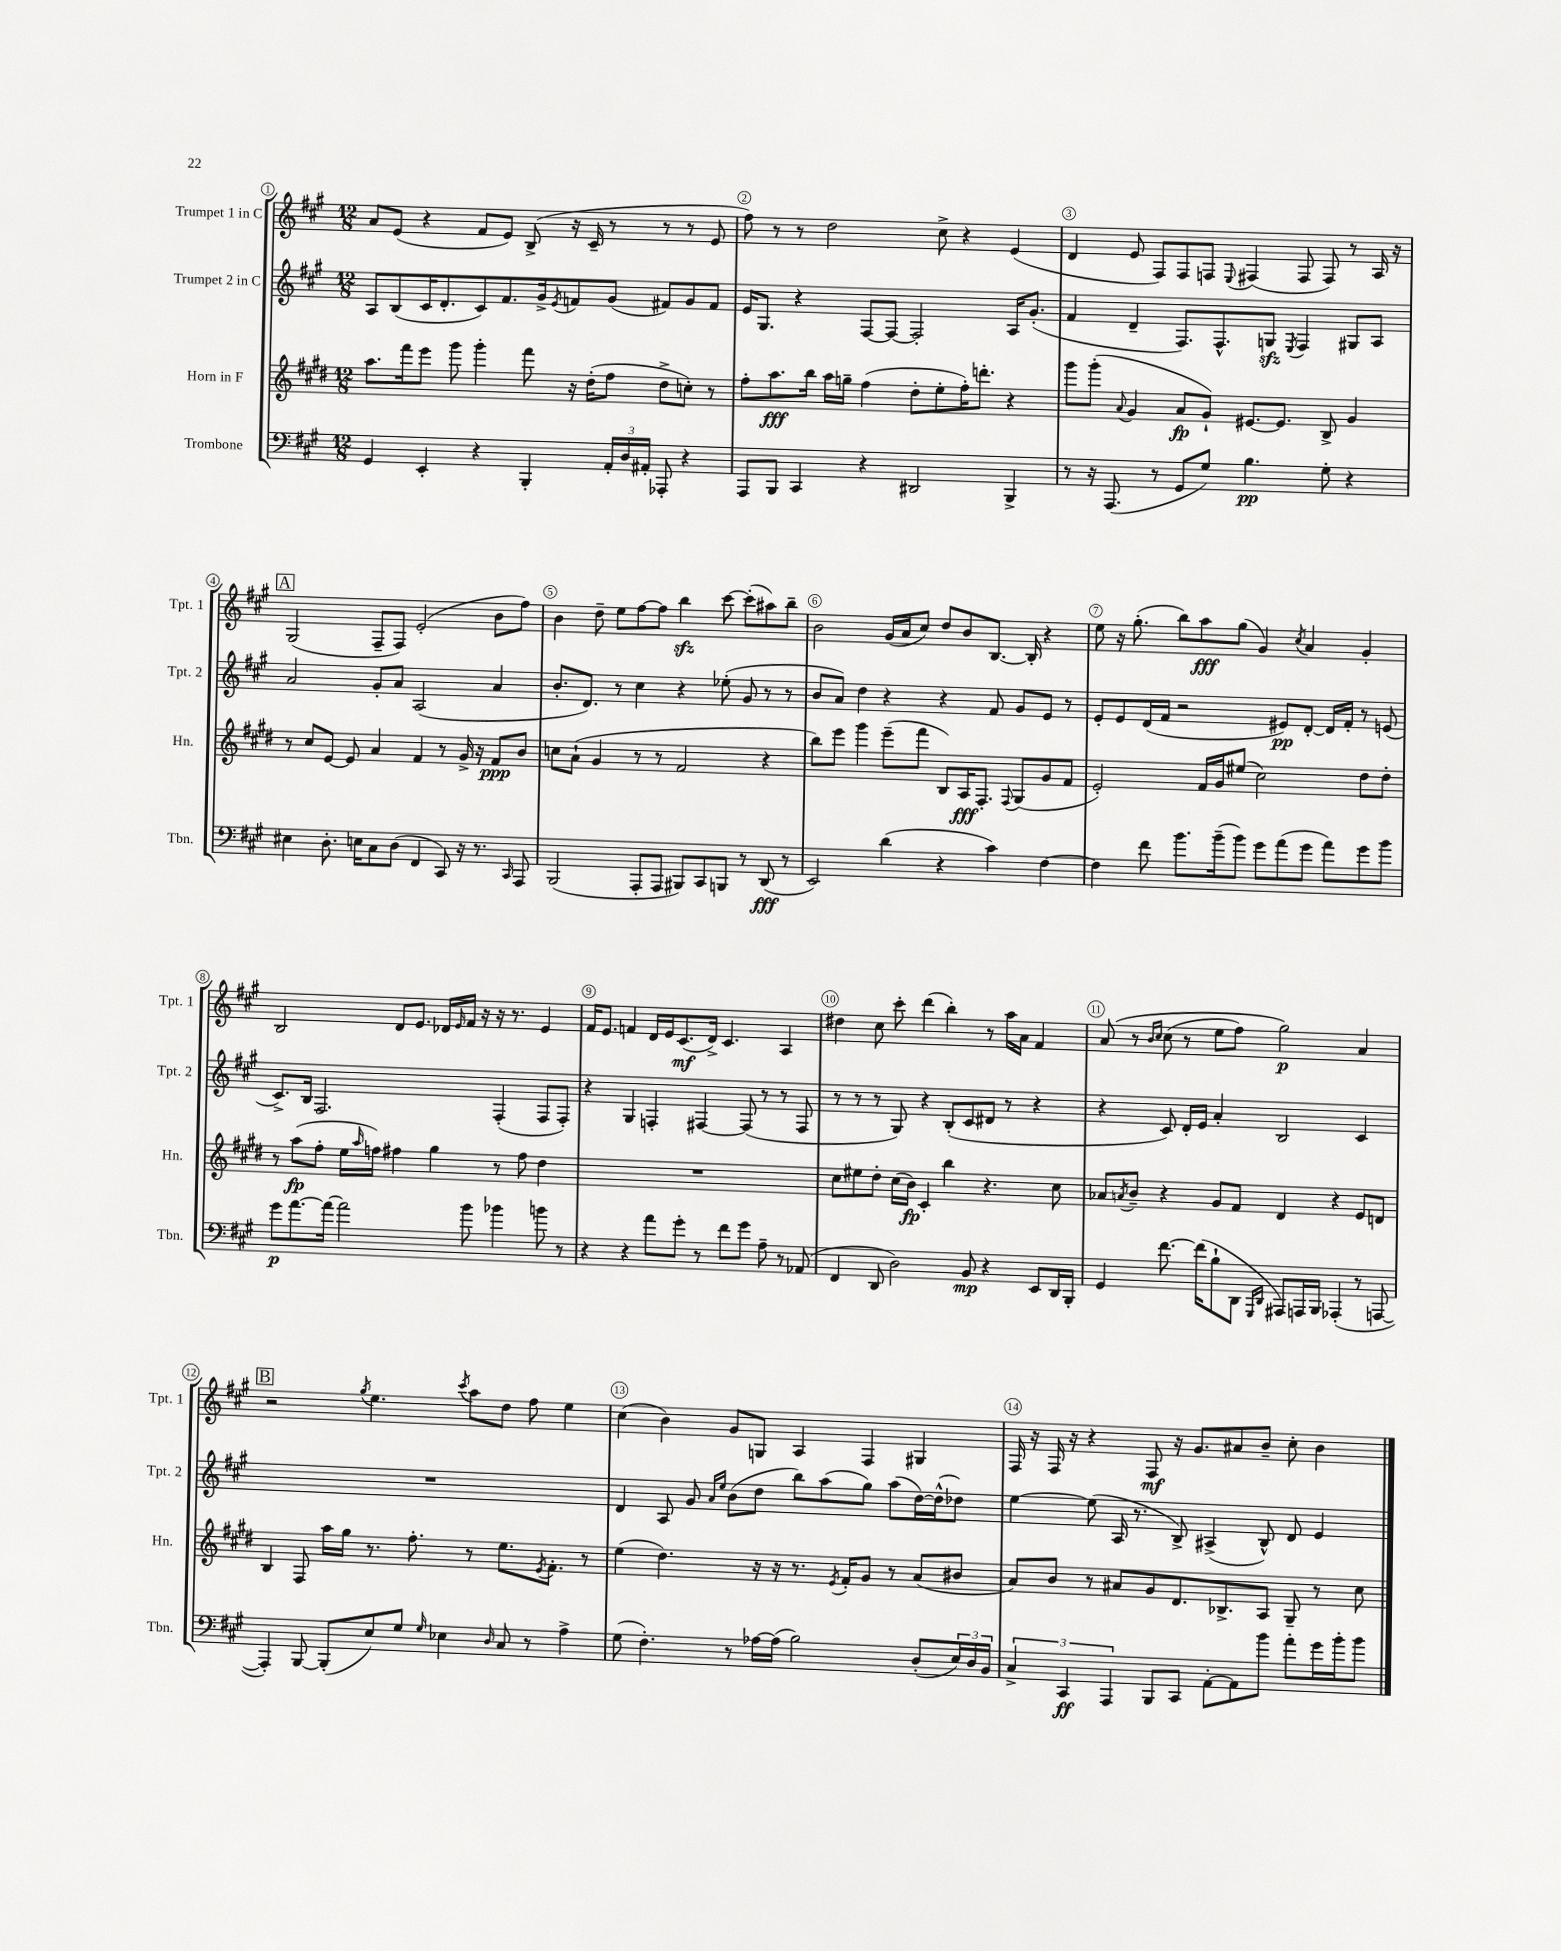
<<
\new StaffGroup <<
\new Staff = "s0" \with { instrumentName = "Trumpet 1 in C" shortInstrumentName = "Tpt. 1" } {
    \clef treble \key a \major \numericTimeSignature \time 12/8
    a'8 e'8( r4 fis'8 e'8) b8->( r16 cis'16-- r8 r8 r8 e'8 |
    fis''8) r8 r8 d''2 cis''8-> r4 e'4( |
    d'4 e'8 fis8) fis8 f8 \appoggiatura { e8 } fis4( fis8 fis8) r8 a16 r16 |
    \mark \markup { \box "A" } gis2( fis8-- fis8) e'2-.( b'8 fis''8) |
    b'4 d''8-- e''8 fis''8~ fis''8 b''4\sfz cis'''8~ cis'''8-.( ais''8) b''8-- |
    b'2 gis'16( a'16 cis''8) d''8 b'8 b8.~ b16-. r4 |
    e''8 r16 gis''8.-.( b''8) a''8\fff gis''8( gis'4) \acciaccatura { cis''8 } a'4 gis'4-. |
    b2 d'8 e'8. des'16 \grace { e'16 } fis'16 r16 r16 r8. e'4 |
    fis'16 e'8. f'4 d'16 e'16 cis'8.\mf( d'16->) cis'4. a4 |
    dis''4 cis''8 cis'''8-. d'''4( b''4-.) r8 a''16 a'16 fis'4 |
    a'8\( r8 \grace { b'16 cis''16 } cis''8( r8 e''8 fis''8) gis''2\p\) a'4 |
    \mark \markup { \box "B" } r2 \acciaccatura { gis''8 } e''4. \acciaccatura { cis'''8 } a''8 d''8 fis''8 e''4 |
    cis''4( b'4) gis'8 g8 a4 fis4 gis4 |
    fis16 r16 fis16 r16 r4 fis8\mf r16 gis'8. ais'8 b'8-- cis''8-. b'4 \bar "|." |
}
\new Staff = "s1" \with { instrumentName = "Trumpet 2 in C" shortInstrumentName = "Tpt. 2" } {
    \clef treble \key a \major \numericTimeSignature \time 12/8
    a8 b8( cis'16 d'8.-. cis'8) fis'8. gis'16-> \acciaccatura { e'8 } f'8 gis'8( fis'8) gis'8 fis'8 |
    e'16 gis8. r4 fis8~ fis8~ fis2-. a16 gis'8.-.( |
    fis'4 d'4-- fis8.) fis8.-^ g8\sfz \acciaccatura { e8 } fis4 gis8 a8 |
    \mark \markup { \box "A" } a'2 gis'8-. a'8 a2( a'4 |
    b'8.-. d'8.) r8 cis''4 r4 ees''8-.( gis'8 r8 r8 |
    b'8 a'8) d''4 r4 r4 fis'8 gis'8 e'8 r8 |
    e'8-. e'8 d'16( fis'16 r2 eis'8\pp) d'8~-. d'16 fis'16-. r8 e'8( |
    cis'8.->) b16 fis2. fis4-.( fis8 fis8-.) |
    r4 gis4 f4-. fis4~ fis8( r8 r8 fis8 |
    r8 r8 r8 gis8) r4 b8-.( cis'8 dis'8 r8 r4 |
    r4 cis'8) d'16-. e'16 a'4-. b2 cis'4 |
    \mark \markup { \box "B" } R1. |
    d'4 a8 gis'8 \grace { a'16 e''16 } b'8( d''8 b''8) a''8( gis''8) a''8( d''16~) d''16-^( des''8) |
    e''4~ e''8( a16 r8. b8->) ais4->( b8-^) d'8 e'4 \bar "|." |
}
\new Staff = "s2" \with { instrumentName = "Horn in F" shortInstrumentName = "Hn." } {
    \clef treble \key e \major \numericTimeSignature \time 12/8
    a''8. fis'''16 e'''8 gis'''8 gis'''4-. fis'''8 r16 dis''16-.( fis''8 dis''8-> c''8-.) r8 |
    fis''8-. a''8.\fff b''16 a''16 g''16-- fis''4( dis''8-. e''8-. fis''16-.) d'''8.-. r4 |
    gis'''8 gis'''8-.( \appoggiatura { a'8 } gis'4 a'8\fp gis'8-!) eis'8.~ eis'8. b8-> gis'4 |
    \mark \markup { \box "A" } r8 cis''8 e'8~ e'8 a'4 fis'4 r8 gis'16-> r16 fis'8\ppp b'8 |
    c''8 a'8-!( gis'4 r8 r8 fis'2 r4 |
    b''8) e'''8 gis'''4 e'''8--( fis'''8 b8) a16\fff fis8.-. \appoggiatura { fis8 } gis8( gis'8 fis'8 |
    e'2-.) fis'16 gis'16 eis''8( cis''2) dis''8 dis''8-. |
    r8 a''8\fp( fis''8-. e''16 \grace { a''16 } f''16) fis''4 gis''4 r8 fis''8 dis''4 |
    R1. |
    cis''8 eis''8 dis''8-. cis''16( b'16\fp) cis'4-. b''4 r4. cis''8 |
    aes'8 \acciaccatura { a'8 } b'8-- r4 gis'8 fis'8 dis'4 r4 e'8 d'8 |
    \mark \markup { \box "B" } b4 fis8 a''16 gis''16 r8. fis''8.-. r8 e''8. \acciaccatura { e'8 } fis'8.-. r8 |
    e''4( dis''4.) r16 r16 r8. \acciaccatura { e'8 } fis'16-. gis'8 r8 a'8( bis'8 |
    a'8) b'8 r8 ais'8 gis'8 dis'8. bes8.-> a8 gis8-- r8 cis''8 \bar "|." |
}
\new Staff = "s3" \with { instrumentName = "Trombone" shortInstrumentName = "Tbn." } {
    \clef bass \key a \major \numericTimeSignature \time 12/8
    gis,4 e,4-. r4 b,,4-. \tuplet 3/2 { a,16-. d16 ais,16-. } aes,,8-. r4 |
    a,,8 b,,8 cis,4 r4 dis,2 b,,4-> |
    r8 r16 a,,8.( r8 gis,8 gis8) b4.\pp gis8-. r4 |
    \mark \markup { \box "A" } eis4 d8.-. e16 cis8 d8( fis,4 cis,8) r16 r8. \grace { cis,16 } a,,8 |
    b,,2( a,,8-. a,,8 bis,,8) cis,8 b,,8 r8 d,8\fff( r8 |
    e,2) d'4( r4 cis'4) fis4~ |
    fis4 fis'8 b'8. b'16--( b'8) gis'8 a'8( gis'8 a'8) gis'8 b'8 |
    gis'8\p a'8.~ a'16~ a'2 b'8 bes'4 b'8 r8 |
    r4 r4 a'8 gis'8-. r8 fis'8 gis'8 a8-- r8 aes,8( |
    fis,4 d,8 d2) b,8\mp r4 e,8 d,16 b,,16-. |
    gis,4 fis'8.~ fis'16( b8-! d,8 \grace { gis,,16 d,16 } ais,,8) a,,16 b,,16 aes,,4-.( r8 a,,8~ |
    \mark \markup { \box "B" } a,,4-.) b,,8~ b,,8-.( e8) gis8 \grace { gis16 } ees4 \grace { d16 } cis8 r8 a4-> |
    gis8( fis4.-.) r8 aes16~ aes16( b2) d8-.( \tuplet 3/2 { e16) d16 b,16 } |
    \tuplet 3/2 { cis4-> cis,4\ff a,,4 } b,,8 cis,8 a,8~-. a,8 b'8 a'8-. gis'16 b'16-. b'8 \bar "|." |
}
>>
>>
\layout { \context { \Score \override BarNumber.break-visibility = ##(#f #t #t) barNumberVisibility = #all-bar-numbers-visible \override BarNumber.stencil = #(make-stencil-circler 0.1 0.3 ly:text-interface::print) } }
